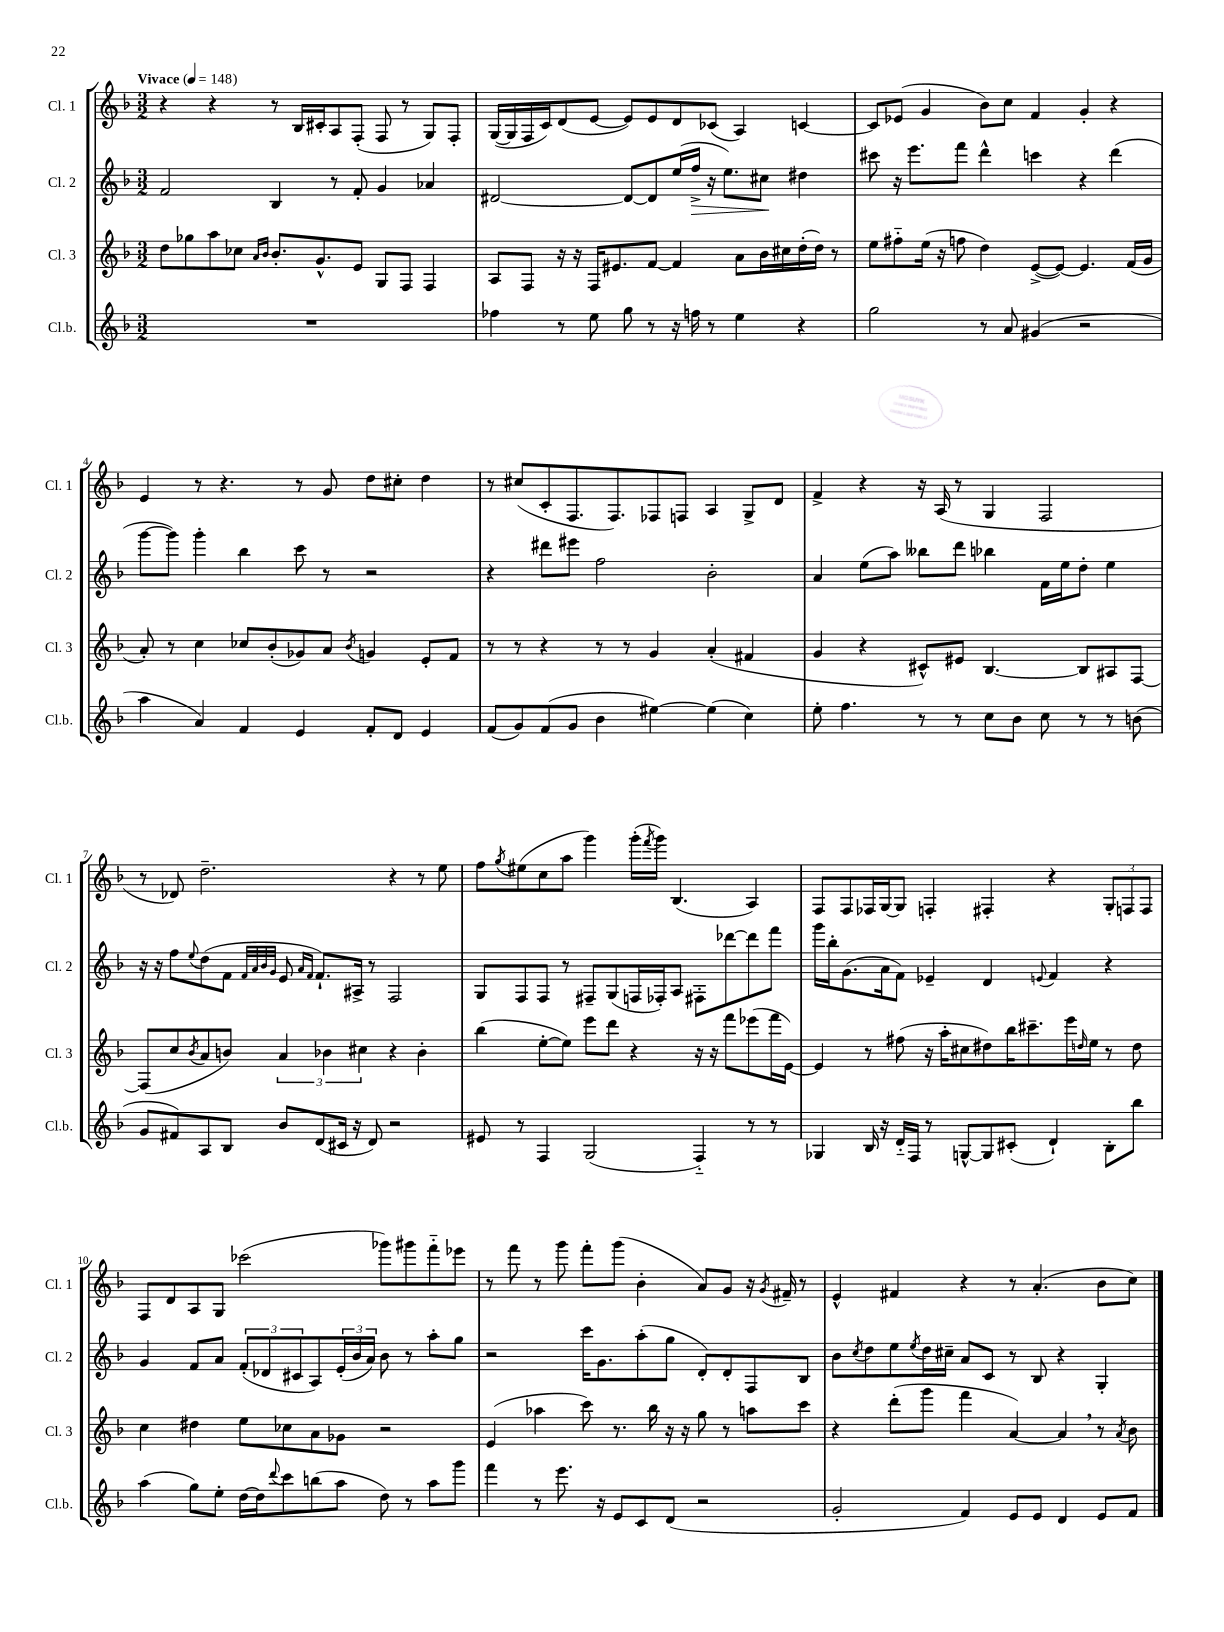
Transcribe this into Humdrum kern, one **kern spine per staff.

**kern	**kern	**kern	**kern
*staff4	*staff3	*staff2	*staff1
*clefG2	*clefG2	*clefG2	*clefG2
*k[b-]	*k[b-]	*k[b-]	*k[b-]
*M3/2	*M3/2	*M3/2	*M3/2
*MM148	*MM148	*MM148	*MM148
1.r	8dd	2f	4r
.	8gg-	.	.
.	8aa	.	4r
.	8cc-	.	.
.	16qqa	.	.
.	16qqb-	.	.
.	8.b-'	4B-	8r
.	.	.	16B-
.	8.g^^	.	16c#'
.	.	8r	8A
.	8e	8f'	(8F'
.	8G	4g	8F
.	8F	.	8r
.	4F	4a-	8G)
.	.	.	8F'
=	=	=	=
4ff-	8A	[2d#	([16G
.	.	.	16G]
.	8F	.	16F
.	.	.	16c)
8r	16r	.	(8d
.	16r	.	.
8ee	16F	.	[8e
.	8.e#	.	.
8gg	.	8d#_	8e])
8r	[8f	8d#]	8e
16r	4f]	(16ee	8d
16ff	.	16ff^	.
8r	.	16r	(8c-
.	.	8.ee)	.
4ee	8a	.	4A)
.	16b-	8cc#	.
.	16cc#	.	.
4r	(16dd'	4dd#	[4c
.	16dd)	.	.
.	8r	.	.
=	=	=	=
2gg	8ee	8ccc#	8c]
.	8ff#'~	16r	(8e-
.	.	8.eee	.
.	(16ee	.	4g
.	16r	.	.
.	8ff	8fff	.
8r	4dd)	4ddd^^	8b-)
8a	.	.	8cc
(4g#	([8e^	4ccc	4f
.	8e_)	.	.
2r	4.e]	4r	4g'
.	.	(4ddd	4r
.	(16f	.	.
.	16g	.	.
=	=	=	=
4aa	8a')	[8ggg	4e
.	8r	8ggg])	.
4a)	4cc	4ggg'	8r
.	.	.	4.r
4f	8cc-	4bb-	.
.	(8b-'	.	.
4e	8g-)	8ccc	8r
.	8a	8r	8g
.	8qb-	.	.
8f'	4g	2r	8dd
8d	.	.	8cc#'
4e	8e'	.	4dd
.	8f	.	.
=	=	=	=
(8f	8r	4r	8r
8g)	8r	.	(8cc#
(8f	4r	8ddd#	8c'
8g	.	8eee#	8.F
4b-	8r	2ff	.
.	.	.	8.F)
.	8r	.	.
[4ee#)	4g	.	8F-
.	.	.	8F
(4ee#]	(4a'	2b-'	4A
4cc)	4f#	.	8G^
.	.	.	8d
=	=	=	=
8ee'	4g	4a	4f^
4.ff	.	.	.
.	4r	(8ee	4r
.	.	8aa)	.
8r	8c#^^)	8bb--	16r
.	.	.	(16A
8r	8e#	8ddd	8r
8cc	[4.B-	4bb-	4G
8b-	.	.	.
8cc	.	16f	2F
.	.	16ee	.
8r	8B-]	8dd'	.
8r	8A#	4ee	.
(8b	[8F	.	.
=	=	=	=
8g	(8F]	16r	8r
.	.	16r	.
8f#)	8cc	8ff	8d-)
.	8qb-	8qqee	.
8A	8a	(8dd	2.dd~
8B-	8b)	8f	.
.	.	32qqf	.
.	.	32qqa	.
.	.	32qqb-	.
.	.	32qqg	.
8b-	6a	8e	.
.	.	16qqa	.
.	.	16qqf	.
(8d	.	8.f`)	.
.	6b-	.	.
16c#	.	.	.
16r	.	16A#^	.
.	6cc#	.	.
8d)	.	8r	.
2r	4r	2F	4r
.	4b-'	.	8r
.	.	.	8ee
=	=	=	=
8e#	(4bb-	8G	8ff
.	.	.	8qgg
8r	.	8F	(8ee#
4F	[8ee'	8F	8cc
.	8ee])	8r	8aa
(2G	8eee	8F#~	4ggg)
.	8ddd	(8G	.
.	4r	16F	(16ggg'
.	.	.	8qfff
.	.	16F-')	16ggg)
.	.	8A	(4.B-
4F'~)	16r	8F#'	.
.	16r	.	.
.	8fff	[8ddd-	.
8r	(8eee-	8ddd-]	4A)
8r	16fff	8fff	.
.	[16e)	.	.
=	=	=	=
4G-	4e]	16ggg	8F
.	.	16bb-'	.
.	.	(8.g	8F
16B-	8r	.	16F-
16r	.	16a	[16G
16d'~	(8ff#	8f)	8G]
16F	.	.	.
8r	16r	4e-~	4F'
.	16aa'	.	.
[8G^^	8cc#	.	.
8G]	8dd#)	4d	4F#'
(8c#'	16bb-	.	.
.	8.ccc#~	.	.
.	.	8qqe	.
4d`)	.	4f	4r
.	16eee	.	.
.	16qqdd	.	.
.	16ee	.	.
8B-'	8r	4r	12G'
.	.	.	12F
8bb-	8dd	.	.
.	.	.	12F
=	=	=	=
(4aa	4cc	4g	8F
.	.	.	8d
8gg)	4dd#	8f	8A
8ee'	.	8a	8G
[16dd	8ee	(12f'	(2ccc-
16dd]	.	.	.
.	.	12d-	.
8qqddd	.	.	.
8ccc	8cc-	.	.
.	.	12c#	.
(8bb	8a	8A)	.
8aa	8g-	(24e'	.
.	.	24b-	.
.	.	24a)	.
8dd)	2r	8b-	8ggg-)
8r	.	8r	8ggg#
8aa	.	8aa'	8fff'~
8ggg	.	8gg	8eee-
=	=	=	=
4fff	(4e	2r	8r
.	.	.	8fff
8r	4aa-	.	8r
8.eee	.	.	8ggg
.	8ccc)	16ccc	8fff'
16r	.	8.g	.
8e	8.r	.	(8ggg
8c	.	(8aa'	4b-'
.	16bb-	.	.
(8d	16r	8gg	.
.	16r	.	.
2r	8gg	8d')	8a)
.	8r	8d'	8g
.	8aa	8F	16r
.	.	.	8qg
.	.	.	16f#~
.	8ccc	8B-	8r
=	=	=	=
2g'	4r	8b-	4e^^
.	.	8qcc	.
.	.	8dd	.
.	(8ddd'	8ee	4f#
.	.	8qee	.
.	8ggg	16dd	.
.	.	16cc#~	.
4f)	4fff	8a	4r
.	.	8c	.
8e	[4a)	8r	8r
8e	.	8B-	(4.a'
4d	4a]	4r	.
8e	8r	4G'	8b-
.	8qa	.	.
8f	8b-	.	8cc)
==	==	==	==
*-	*-	*-	*-
